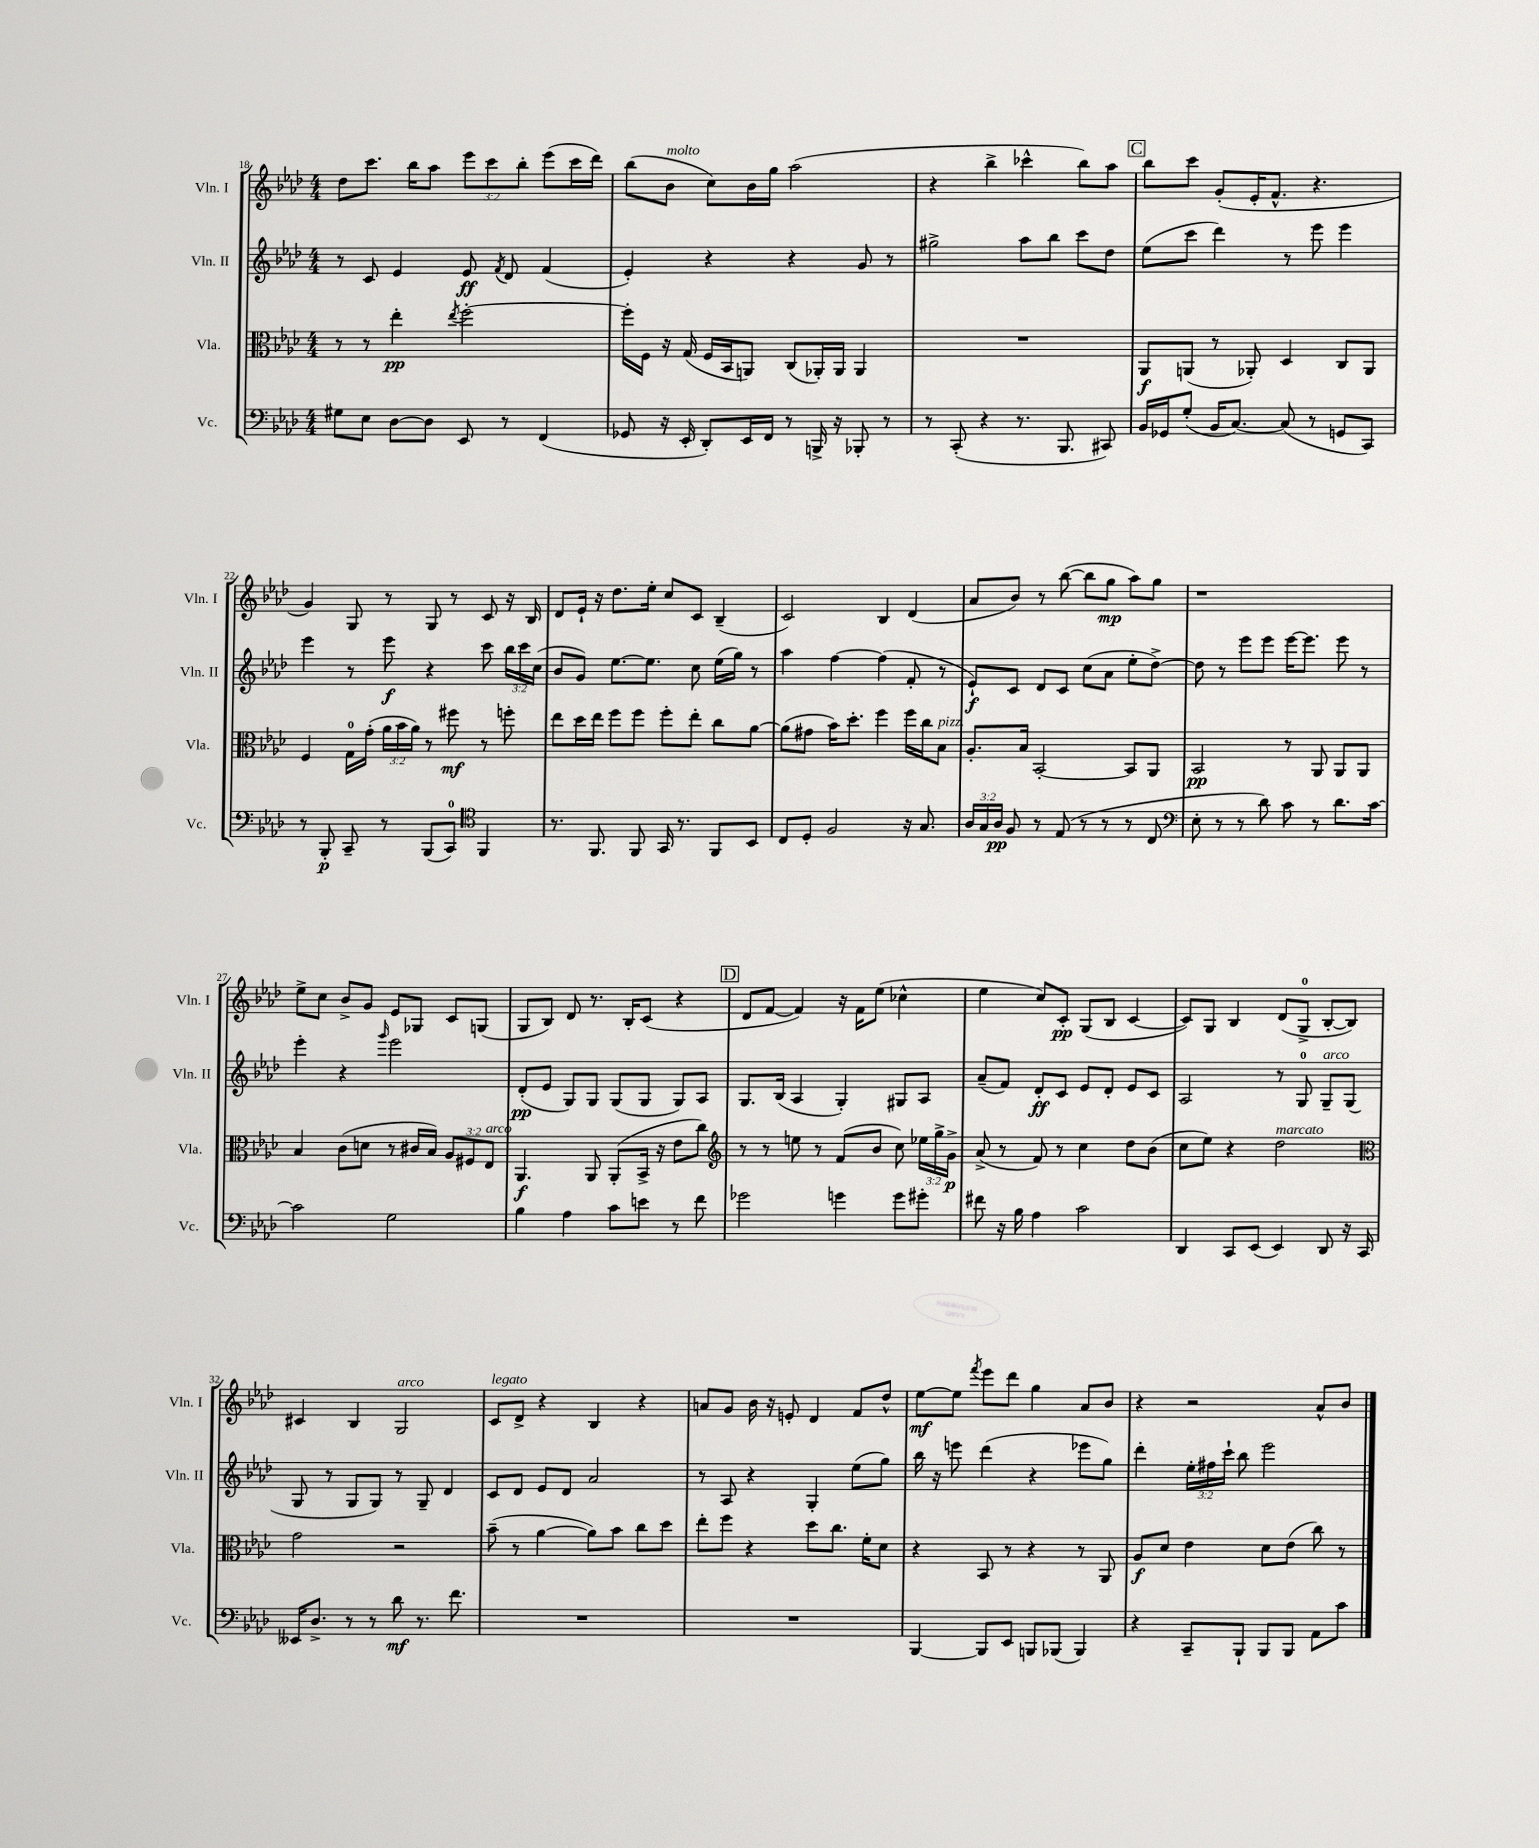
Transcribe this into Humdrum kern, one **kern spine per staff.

**kern	**dynam	**kern	**dynam	**kern	**dynam	**kern	**dynam
*part4	*part4	*part3	*part3	*part2	*part2	*part1	*part1
*staff4	*staff4	*staff3	*staff3	*staff2	*staff2	*staff1	*staff1
*I"Vc.	*	*I"Vla.	*	*I"Vln. II	*	*I"Vln. I	*
*I'Vc.	*	*I'Vla.	*	*I'Vln. II	*	*I'Vln. I	*
*clefF4	*	*clefC3	*	*clefG2	*	*clefG2	*
*k[b-e-a-d-]	*	*k[b-e-a-d-]	*	*k[b-e-a-d-]	*	*k[b-e-a-d-]	*
*M4/4	*	*M4/4	*	*M4/4	*	*M4/4	*
=18	=18	=18	=18	=18	=18	=18	=18
8G#X\L	.	8r	.	8r	.	8dd-\L	.
8E-\J	.	8r	.	8c/	.	8.ccc\J	.
[8D-\L	.	4ee-'\	pp	4e-/	.	.	.
.	.	.	.	.	.	16bb-\KL	.
8D-\J]	.	.	.	.	.	8aa-\J	.
.	.	8qee-/	.	.	.	.	.
8EE-/	.	[2ff'\	.	8e-/	ff	12eee-\L	.
.	.	.	.	.	.	12ccc\	.
.	.	.	.	8qf/	.	.	.
8r	.	.	.	8d-/	.	.	.
.	.	.	.	.	.	12bb-'\J	.
(4FF/	.	.	.	(4f/	.	(8eee-\L	.
.	.	.	.	.	.	16ccc\L	.
.	.	.	.	.	.	16ddd-\JJ)	.
=19	=19	=19	=19	=19	=19	=19	=19
8GG-X/	.	16ff'\LL]	.	4e-'/)	.	(8bb-\L	.
.	.	16F\JJ	.	.	.	.	.
!	!	!	!	!	!	!LO:TX:a:i:t=molto	!
16r	.	16r	.	.	.	8b-\J	.
16EE-'/	.	(16G/	.	.	.	.	.
8DD-'/L)	.	16F/LL	.	4r	.	8cc\L)	.
.	.	16BB-/J	.	.	.	.	.
16EE-/L	.	8AAn/J)	.	.	.	16b-\L	.
16FF/JJ	.	.	.	.	.	16gg\JJ	.
8r	.	(8C/L	.	4r	.	(2aa-\	.
16BBBn^/	.	16AA-X'/L)	.	.	.	.	.
16r	.	16AA-/JJ	.	.	.	.	.
8BBB-X'/	.	4AA-/	.	8g/	.	.	.
8r	.	.	.	8r	.	.	.
=20	=20	=20	=20	=20	=20	=20	=20
8r	.	1r	.	2gg#X^\	.	4r	.
(8CC'/	.	.	.	.	.	.	.
4r	.	.	.	.	.	4bb-^\	.
8.r	.	.	.	8aa-\L	.	4ccc-X^^\	.
.	.	.	.	8bb-\J	.	.	.
8.BBB-/	.	.	.	.	.	.	.
.	.	.	.	8ccc\L	.	8bb-\L)	.
8CC#X/)	.	.	.	8dd-\J	.	8aa-\J	.
!!LO:REH:place=s1:t=C
=21	=21	=21	=21	=21	=21	=21	=21
16BB-/LL	.	8AA-/L	f	(8ee-\L	.	8bb-\L	.
16GG-X/J	.	.	.	.	.	.	.
(8G'/J	.	(8AAn/J	.	8ccc\J	.	8ccc\J	.
16BB-/KL	.	8r	.	4ddd-\)	.	(8g'/L	.
[8.C/J)	.	.	.	.	.	.	.
.	.	8AA-X'/)	.	.	.	16e-'/K	.
.	.	.	.	.	.	8.f^^/J	.
(8C/]	.	4D-/	.	8r	.	.	.
8r	.	.	.	8eee-\	.	4.r	.
8GGn/L	.	8C/L	.	4eee-\	.	.	.
8CC/J)	.	8AA-/J	.	.	.	.	.
!!LO:LB:g=z
=22	=22	=22	=22	=22	=22	=22	=22
8r	.	4F/	.	4eee-\	.	4g/)	.
8BBB-'/	p	.	.	.	.	.	.
8CC~/	.	16G\LL	.	8r	.	8G/	.
.	.	(16g'\JJ	.	.	.	.	.
8r	.	24a-\LL	.	8eee-\	f	8r	.
.	.	24b-\	.	.	.	.	.
.	.	24a-\JJ)	.	.	.	.	.
(8BBB-/L	.	8r	.	4r	.	8G/	.
8CC/J)	.	8ff#X\	mf	.	.	8r	.
*clefC4	*	*	*	*	*	*	*
4FF/	.	8r	.	8ccc\	.	8c/	.
.	.	8ffn'\	.	24bb-\LL	.	16r	.
.	.	.	.	24ccc\	.	.	.
.	.	.	.	.	.	16B-/	.
.	.	.	.	(24cc\JJ	.	.	.
=23	=23	=23	=23	=23	=23	=23	=23
8.r	.	8ee-\L	.	8b-/L	.	8d-/L	.
.	.	16dd-\L	.	8g/J)	.	16e-`/Jk	.
8.FF/	.	16ee-\JJ	.	.	.	16r	.
.	.	8ff\L	.	[8.ee-\L	.	8.dd-\L	.
8FF/	.	8ff\J	.	.	.	.	.
.	.	.	.	8.ee-\J]	.	16ee-'\Jk	.
16GG/	.	8ff'\L	.	.	.	8cc/L	.
8.r	.	.	.	.	.	.	.
.	.	8ee-'\J	.	8cc\	.	8c/J	.
8FF/L	.	8cc\L	.	(16ee-\LL	.	(4B-~/	.
.	.	.	.	16gg\JJ)	.	.	.
8BB-/J	.	[8a-\J	.	8r	.	.	.
=24	=24	=24	=24	=24	=24	=24	=24
8C/L	.	(8a-\L]	.	4aa-\	.	2c/)	.
8D-'/J	.	8g#X\J	.	.	.	.	.
2F/	.	16b-\KL)	.	[4ff\	.	.	.
.	.	8.dd-'\J	.	.	.	.	.
.	.	4ff\	.	(4ff\]	.	4B-/	.
16r	.	16ff\LL	.	8f'/	.	(4d-/	.
8.G/	.	16cc\J	.	.	.	.	.
!	!	!LO:TX:a:i:t=pizz.	!	!	!	!	!
.	.	8B-\J	.	8r	.	.	.
=25	=25	=25	=25	=25	=25	=25	=25
24A-/LL	.	8.A-'/L	.	8e-`/L)	f	8a-/L	.
24G/	.	.	.	.	.	.	.
24A-/JJ	pp	.	.	.	.	.	.
8F/	.	.	.	8c/J	.	8b-/J)	.
.	.	16B-/Jk	.	.	.	.	.
8r	.	[2BB-'/	.	8d-/L	.	8r	.
(8E-/	.	.	.	8c/J	.	([8bb-\	.
8r	.	.	.	(8cc\L	.	8bb-\L]	.
8r	.	.	.	8a-\J	.	8gg\J	mp
8r	.	8BB-/L]	.	8ee-'\L	.	8aa-\L)	.
8C/	.	8AA-/J	.	[8dd-^\J)	.	8gg\J	.
=26	=26	=26	=26	=26	=26	=26	=26
*clefF4	*	*	*	*	*	*	*
8E-'\	.	2BB-/	pp	8dd-\]	.	1r	.
8r	.	.	.	8r	.	.	.
8r	.	.	.	8eee-\L	.	.	.
8d-\)	.	.	.	8eee-\J	.	.	.
8c\	.	8r	.	[16eee-\KL	.	.	.
.	.	.	.	8.eee-\J]	.	.	.
8r	.	8AA-/	.	.	.	.	.
8.d-\L	.	8AA-/L	.	8eee-\	.	.	.
.	.	8AA-/J	.	8r	.	.	.
[16c\Jk	.	.	.	.	.	.	.
!!LO:LB:g=z
=27	=27	=27	=27	=27	=27	=27	=27
2c\]	.	4B-/	.	4eee-'\	.	8ee-^\L	.
.	.	.	.	.	.	8cc\J	.
.	.	(8c\L	.	4r	.	8b-^/L	.
.	.	8dn\J	.	.	.	8g/J	.
.	.	.	.	16qqggg/	.	.	.
2G\	.	8r	.	2eee-\	.	8e-/L	.
.	.	16c#X/LL	.	.	.	8G-X/J	.
.	.	16B-/JJ)	.	.	.	.	.
.	.	12A-/L	.	.	.	8c/L	.
.	.	12F#X/	.	.	.	.	.
.	.	.	.	.	.	(8Gn/J	.
!	!	!LO:TX:a:i:t=arco	!	!	!	!	!
.	.	12E-/J	.	.	.	.	.
=28	=28	=28	=28	=28	=28	=28	=28
4B-\	.	4.AA-/	f	(8d-'/L	pp	8G/L	.
.	.	.	.	8e-/J	.	8B-/J)	.
4A-\	.	.	.	8G/L)	.	8d-/	.
.	.	8AA-/	.	8G/J	.	8.r	.
8c\L	.	(8AA-'/L	.	(8G/L	.	.	.
.	.	.	.	.	.	16B-'/KL	.
8en\J	.	16BB-^/Jk	.	8G/J	.	(8c/J	.
.	.	16r	.	.	.	.	.
8r	.	8e-\L	.	8G/L)	.	4r	.
8f\	.	8cc\J)	.	8A-/J	.	.	.
!!LO:REH:place=s1:t=D
=29	=29	=29	=29	=29	=29	=29	=29
*	*	*clefG2	*	*	*	*	*
2g-X\	.	8r	.	8.G/L	.	8d-/L	.
.	.	8r	.	.	.	[8f/J	.
.	.	.	.	(16B-/Jk	.	.	.
.	.	8een\	.	4A-/	.	4f/])	.
.	.	8r	.	.	.	.	.
4gn\	.	(8f/L	.	4G'/)	.	16r	.
.	.	.	.	.	.	16f\KL	.
.	.	8b-/J	.	.	.	(8ee-\J	.
8g\L	.	8cc\)	.	8G#X/L	.	4cc-X^^\	.
8g#X'\J	.	24ee-X\LL	.	8A-/J	.	.	.
.	.	24gg^\	.	.	.	.	.
.	.	24g^\JJ	p	.	.	.	.
=30	=30	=30	=30	=30	=30	=30	=30
8f#X\	.	(8a-^/	.	(8a-~/L	.	4ee-\	.
16r	.	8r	.	8f/J)	.	.	.
16B-\	.	.	.	.	.	.	.
4A-\	.	8f/)	.	8d-'/L	ff	8cc/L)	.
.	.	8r	.	8c/J	.	8c'/J	pp
2c\	.	4cc\	.	8e-/L	.	(8G/L	.
.	.	.	.	8d-'/J	.	8B-/J	.
.	.	8dd-\L	.	8e-/L	.	[4c/	.
.	.	(8b-\J	.	8c/J	.	.	.
=31	=31	=31	=31	=31	=31	=31	=31
4DD-/	.	8cc\L	.	2A-/	.	8c/L])	.
.	.	8ee-\J)	.	.	.	8G/J	.
8CC/L	.	4r	.	.	.	4B-/	.
(8EE-/J	.	.	.	.	.	.	.
!	!	!LO:TX:a:i:t=marcato	!	!	!	!	!
4EE-/)	.	2dd-\	.	8r	.	(8d-/L	.
.	.	.	.	8G/	.	8G^/J	.
!	!	!	!	!LO:TX:a:i:t=arco	!	!	!
8DD-/	.	.	.	8G~/L	.	[8B-'/L	.
16r	.	.	.	(8G/J	.	8B-/J])	.
16CC/	.	.	.	.	.	.	.
!!LO:LB:g=z
=32	=32	=32	=32	=32	=32	=32	=32
*	*	*clefC3	*	*	*	*	*
16EE--X/KL	.	2g\	.	8G/	.	4c#X/	.
8.D-^/J	.	.	.	.	.	.	.
.	.	.	.	8r	.	.	.
8r	.	.	.	8G/L	.	4B-/	.
8r	.	.	.	8G/J)	.	.	.
!	!	!	!	!	!	!LO:TX:a:i:t=arco	!
8d-\	mf	2r	.	8r	.	2G/	.
8.r	.	.	.	8G~/	.	.	.
.	.	.	.	4d-/	.	.	.
8.f\	.	.	.	.	.	.	.
=33	=33	=33	=33	=33	=33	=33	=33
!	!	!	!	!	!	!LO:TX:a:i:t=legato	!
1r	.	(8b-~\	.	8c/L	.	8c/L	.
.	.	8r	.	8d-/J	.	8d-^/J	.
.	.	[4a-\	.	8e-/L	.	4r	.
.	.	.	.	8d-/J	.	.	.
.	.	8a-\L])	.	2a-/	.	4B-/	.
.	.	8b-\J	.	.	.	.	.
.	.	8cc\L	.	.	.	4r	.
.	.	8dd-\J	.	.	.	.	.
=34	=34	=34	=34	=34	=34	=34	=34
1r	.	8ee-'\L	.	8r	.	8an/L	.
.	.	8ff\J	.	8A-/	.	8g/J	.
.	.	4r	.	4r	.	16b-\	.
.	.	.	.	.	.	16r	.
.	.	.	.	.	.	8en'/	.
.	.	8dd-\L	.	4G'/	.	4d-/	.
.	.	8.cc\J	.	.	.	.	.
.	.	.	.	(8ee-\L	.	8f/L	.
.	.	16f'\KL	.	.	.	.	.
.	.	8d-\J	.	8gg\J)	.	8dd-^^/J	.
=35	=35	=35	=35	=35	=35	=35	=35
[4BBB-/	.	4r	.	16bb-\	.	[8ee-\L	mf
.	.	.	.	16r	.	.	.
.	.	.	.	8eeen\	.	8ee-\J]	.
.	.	.	.	.	.	8qfff/	.
8BBB-/L]	.	8BB-/	.	(4ddd-\	.	8eee-\L	.
8EE-/J	.	8r	.	.	.	8ddd-\J	.
8BBBn/L	.	4r	.	4r	.	4gg\	.
(8BBB-X/J	.	.	.	.	.	.	.
4BBB-/)	.	8r	.	8eee-X\L	.	8a-/L	.
.	.	8AA-/	.	8gg\J)	.	8b-/J	.
=36	=36	=36	=36	=36	=36	=36	=36
4r	.	8A-/L	f	4ddd-'\	.	4r	.
.	.	8d-/J	.	.	.	.	.
8CC~/L	.	4e-\	.	24ee-'\LL	.	2r	.
.	.	.	.	24ff#X\	.	.	.
.	.	.	.	24ccc`\JJ	.	.	.
8BBB-`/J	.	.	.	8bb-\	.	.	.
8BBB-/L	.	8d-\L	.	2eee-\	.	.	.
8BBB-/J	.	(8e-\J	.	.	.	.	.
8AA-\L	.	8cc\)	.	.	.	8a-^^/L	.
8c\J	.	8r	.	.	.	8b-/J	.
==	==	==	==	==	==	==	==
*-	*-	*-	*-	*-	*-	*-	*-
